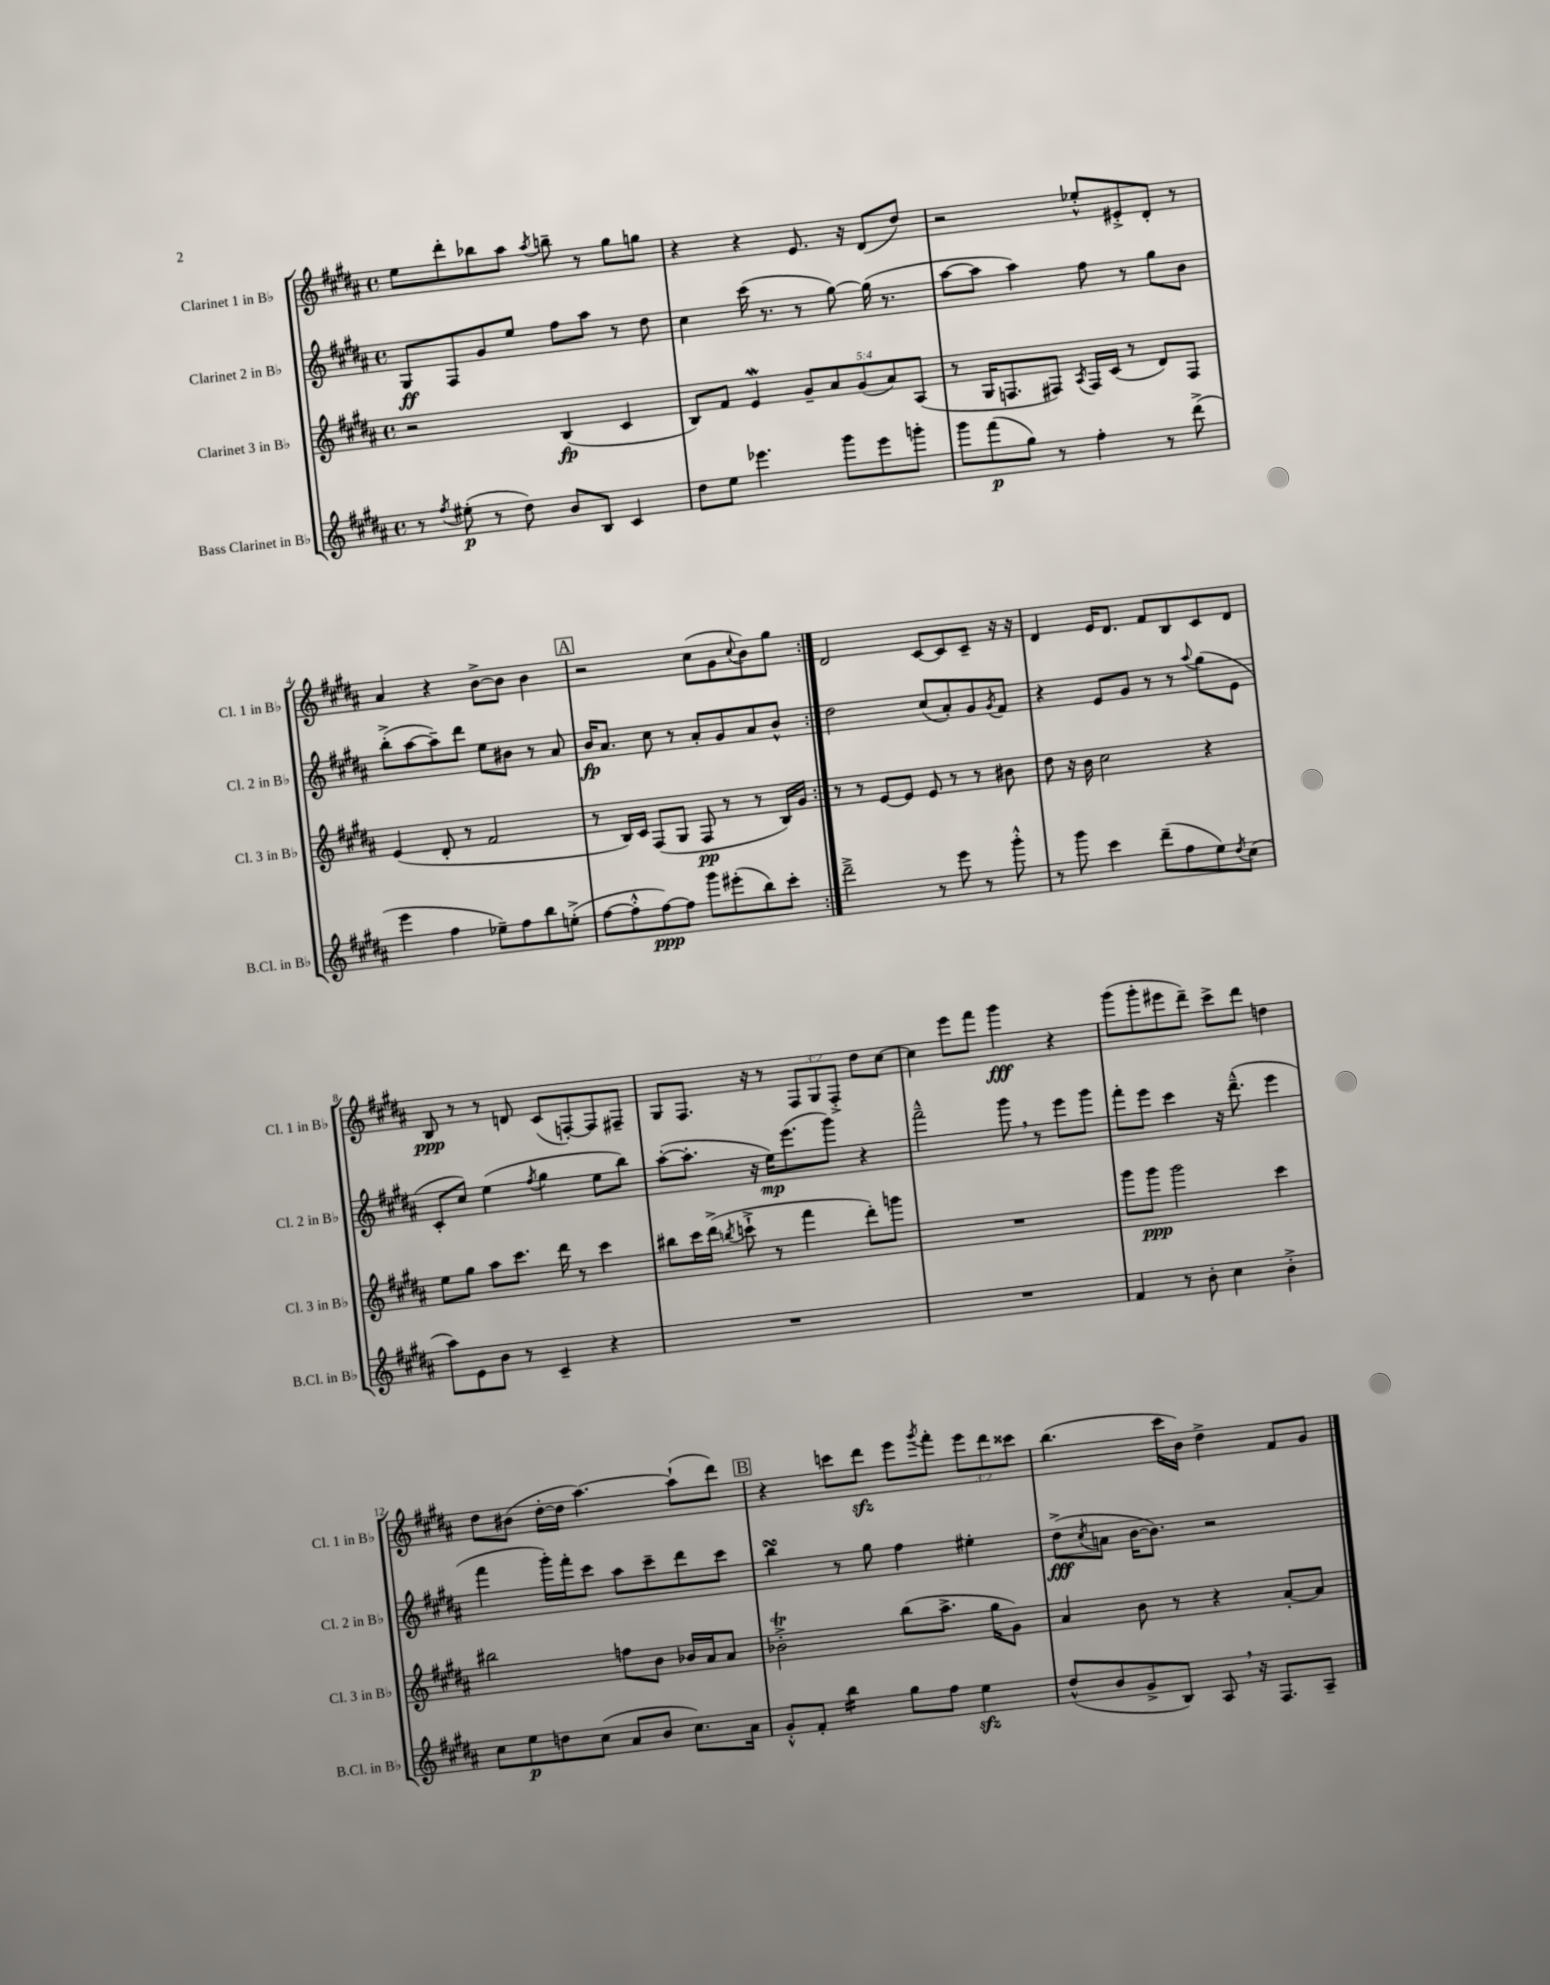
<<
\new StaffGroup <<
\new Staff = "s0" \with { instrumentName = "Clarinet 1 in Bb" shortInstrumentName = "Cl. 1 in Bb" } {
    \clef treble \key b \major \defaultTimeSignature \time 4/4 \override Staff.TupletNumber.text = #tuplet-number::calc-fraction-text
    \repeat volta 2 { e''8 dis'''8-. bes''8 ais''8 \acciaccatura { ais''8 } b''8-- r8 gis''8 g''8 |
    r4 r4 e'8. r16 dis'8( dis''8) |
    r2 ees''8-.-^ eis'8-.-> dis'8-. r8 |
    ais'4 r4 b'8~-> b'8 b'4 |
    \mark \markup { \box "A" } r2 cis''8( gis'8 \appoggiatura { cis''8 } b'8) gis''8 | }
    dis'2 cis'8~ cis'8 cis'8-- r16 r16 |
    dis'4 e'16 dis'8. fis'8 b8 cis'8 dis'8 |
    b8\ppp r8 r8 d'8 cis'8( f8~-.) f8 fis8-- |
    gis8 fis8. r16 r8 \tuplet 3/2 { fis8 gis8 fis8-.-> } dis''8 cis''8~ |
    cis''4 e'''8 fis'''8 gis'''4\fff r4 |
    gis'''8( gis'''8-. eis'''8 dis'''8--) cis'''8-> dis'''8 d''4 |
    dis''8 bis'8( dis''16~-. dis''16 ais''4.~) ais''8-!( dis'''8) |
    \mark \markup { \box "B" } r4 c'''8 dis'''8\sfz e'''8 \acciaccatura { gis'''8 } fis'''8-. \tuplet 3/2 { e'''8 dis'''8 cisis'''8 } |
    b''4.( cis'''16 b'16) dis''4-> fis'8 gis'8 \bar "|." |
}
\new Staff = "s1" \with { instrumentName = "Clarinet 2 in Bb" shortInstrumentName = "Cl. 2 in Bb" } {
    \clef treble \key b \major \defaultTimeSignature \time 4/4
    \repeat volta 2 { gis8\ff fis8 gis'8 e''8 fis''8 ais''8 r8 dis''8 |
    cis''4 cis'''16( r8. r8 gis''8~) gis''16( r8. |
    ais''8~ ais''8 ais''4) fis''8 r8 gis''8 b'8 |
    b''8-.->( ais''8~ ais''8--) dis'''8 e''8 bis'8 r8 ais'8 |
    \mark \markup { \box "A" } b'16\fp ais'8. cis''8 r8 ais'8-. gis'8 ais'8 b'8-^ | }
    dis''2 cis''8( ais'8-.) gis'8 \acciaccatura { gis'8 } fis'8 |
    r4 e'8 gis'8 r8 r8 \appoggiatura { ais''8 } gis''8( e'8 |
    cis'8-. cis''8) e''4( \acciaccatura { fis''8 } gis''4 e''8 b''8) |
    ais''8~-.( ais''8.-. r16 e''16\mp) e'''8.( gis'''8) r4 |
    fis'''2---^ gis'''8 \breathe r8 e'''8 gis'''8 |
    fis'''8-. e'''8 cis'''4 r16 dis'''8.---^( e'''4 |
    fis'''4 gis'''16-.) fis'''16-. cis'''8 ais''8 cis'''8-- dis'''8 cis'''8 |
    \mark \markup { \box "B" } b''4\turn r8 gis''8 fis''4 eis''4-. |
    dis''8->\fff( \acciaccatura { cis''8 } a'8 b'16~ b'8.) r2 \bar "|." |
}
\new Staff = "s2" \with { instrumentName = "Clarinet 3 in Bb" shortInstrumentName = "Cl. 3 in Bb" } {
    \clef treble \key b \major \defaultTimeSignature \time 4/4 \override Staff.TupletNumber.text = #tuplet-number::calc-fraction-text
    \repeat volta 2 { r2 b4\fp( cis'4 |
    b8) fis'8 e'4\mordent \tuplet 5/4 { gis'8-- ais'8 gis'8( ais'8) ais8( } |
    r8 gis16 f8. fis8) \acciaccatura { ais8 } fis16 cis'16( r8 dis'8) fis8 |
    e'4( dis'8-. r8 fis'2 |
    \mark \markup { \box "A" } r8 b16) cis'16 fis8( gis8 fis8\pp r8 r8 b16) gis'16 | }
    r8 r8 e'8~ e'8 e'8 r8 r8 bis'8 |
    dis''8 r16 b'16 cis''2 r4 |
    e''8 gis''8 ais''8 cis'''8. dis'''16 r8 cis'''4 |
    bis''8 cis'''16 dis'''16->( \acciaccatura { b''8 } c'''8-!-> r8 fis'''4 dis'''8-.) g'''8 |
    R1 |
    gis'''8 gis'''8\ppp gis'''2 cis'''4 |
    bis''2 f''8 b'8 bes'16 ais'16 ais'8 |
    \mark \markup { \box "B" } bes'2-.->\trill b''8( ais''8.-> gis''16 gis'8) |
    ais'4 b'8 r8 r4 ais'8~-. ais'8 \bar "|." |
}
\new Staff = "s3" \with { instrumentName = "Bass Clarinet in Bb" shortInstrumentName = "B.Cl. in Bb" } {
    \clef treble \key b \major \defaultTimeSignature \time 4/4
    \repeat volta 2 { r8 \acciaccatura { fis''8 } eis''8-.\p( r8 dis''8) b'8 b8 cis'4 |
    dis''8 e''8 ees'''4. gis'''8 ees'''8 g'''8-. |
    gis'''8 fis'''8\p( gis''8) r8 fis''4-. r8 dis'''8->( |
    e'''4 fis''4 ees''8--) fis''8 b''8 e''8-.->( |
    \mark \markup { \box "A" } fis''8~ fis''8-.-^ fis''8~\ppp) fis''8 gis'''8 eis'''8-.( b''8) cis'''8-. | }
    dis'''2---> r8 e'''8 r8 gis'''8-.-^ |
    r8 gis'''8 cis'''4 dis'''8--( fis''8 e''8) \acciaccatura { dis''8 } cis''8( |
    ais''8) e'8 b'8 r8 cis'4-- r4 |
    R1 |
    R1 |
    fis'4 r8 b'8-. cis''4 b'4-.-> |
    cis''8 e''8\p d''8 cis''8( ais'8 b'8 cis''8.) ais'16 |
    \mark \markup { \box "B" } gis'8-.-^ fis'8-. b''4:16 gis''8 fis''8 e''4\sfz |
    dis''8-^( b'8 gis'8-> b8) ais8 \breathe r16 fis8. ais8-- \bar "|." |
}
>>
>>
